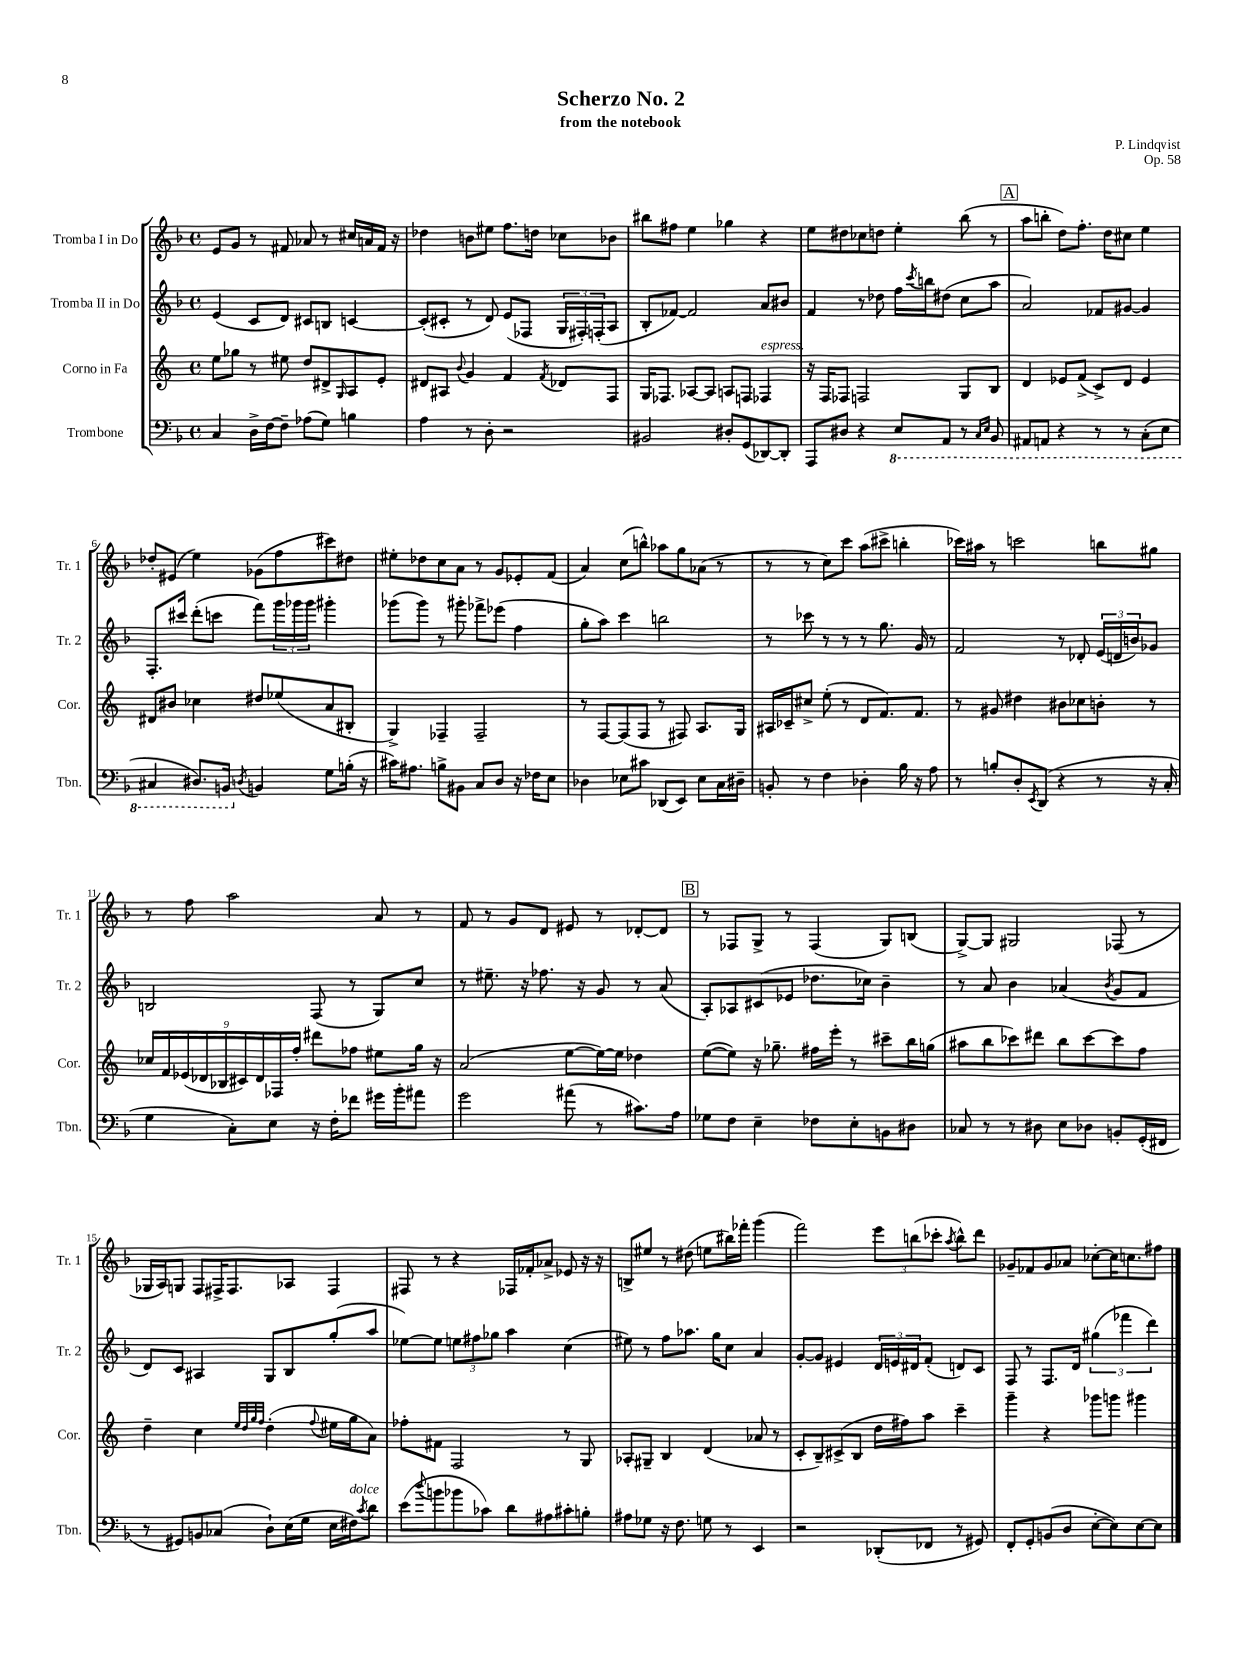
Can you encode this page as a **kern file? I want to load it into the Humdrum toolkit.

**kern	**kern	**kern	**kern
*staff4	*staff3	*staff2	*staff1
*clefF4	*clefG2	*clefG2	*clefG2
*k[b-]	*k[]	*k[b-]	*k[b-]
*M4/4	*M4/4	*M4/4	*M4/4
*met(c)	*met(c)	*met(c)	*met(c)
4C	8ee	(4e	8e
.	8gg-	.	8g
16D^	8r	8c	8r
[16F	.	.	.
8F~]	8ee#	8d)	8f#
(8A-	8dd	8c#	8a-
8G)	8d#^	8B	8r
.	16qqG	.	.
4B	8A	[4c	16cc#
.	.	.	16a
.	8e'	.	16f#
.	.	.	16r
=	=	=	=
4A	8d#	(8c']	4dd-
.	8A#	8c#'	.
.	8qqb	.	.
8r	4g	8r	8b
8D'	.	8d)	8ee#
2r	4f	(8e	8.ff
.	.	8F-	.
.	.	.	16dd
.	8qf	.	.
.	8d-	24G	8cc-
.	.	24F#')	.
.	.	(24F'	.
.	8F	8A	8b-
=	=	=	=
2BB#	16G	8B-'	8bb#
.	8.F-	.	.
.	.	[8f-)	8ff#
.	[8A-	2f-]	4ee
.	8A-]	.	.
8D#'	8A	.	4gg-
(8GG	8F	.	.
[8DD-)	4F-	8a	4r
8DD-']	.	8b#	.
=	=	=	=
8AAA	16r	4f	8ee
.	16F	.	.
8D#	8F-	.	8dd#
4r	2F	8r	8cc-
.	.	8dd-	8dd
8EE	.	16ff	4ee'
.	.	8qccc	.
.	.	16bb	.
8AAA	.	(8dd#	.
8r	8G	8cc	(8bb-
16qqCC	.	.	.
16qqEE	.	.	.
8BBB-	8B	8aa	8r
=	=	=	=
8AAA#	4d	2a)	8aa
8AAA	.	.	8bb'
4r	8e-	.	8dd)
.	(8f^	.	8.ff'
8r	8c^)	8f-	.
.	.	.	16dd
8r	8d	[8g#	8cc#
(8CC'	4e-	4g#]	4ee
8EE	.	.	.
=	=	=	=
4CC#	8d#	8.F'	8dd-'
.	8b#	.	(8e#
.	.	16ccc#	.
8.DD#)	4cc-	(8ddd'	4ee)
.	.	8ccc	.
16BBB	.	.	.
8qD	.	.	.
4BB	8dd#	8fff)	(8g-
.	(8ee-	24ggg	8ff
.	.	24ggg-	.
.	.	24ggg-	.
8G	8a	4ggg#'	8ccc#)
(16B'	8B#'	.	8dd#
16r	.	.	.
=	=	=	=
16c#)	4G^)	(8ggg-	8ee#'
8.A#	.	.	.
.	.	8ggg-)	8dd-
8B^	4F-~	8r	8cc
8BB#	.	8ggg#'	8a
8C	2F-~	8fff-^	8r
8D	.	(8eee-	8g
16r	.	4ff	8e-'
16F-	.	.	.
8E	.	.	(8f
=	=	=	=
4D-	8r	8gg'	4a)
.	[8F	8aa)	.
8E-	(8F]	4ccc	(8cc
8c#	8F	.	8bb^^)
(8DD-	8r	2bb	8aa-
8EE)	8F#)	.	8gg
8E-	8.A	.	(8a-
16C	.	.	8r
16D#~	16G	.	.
=	=	=	=
8BB'	16A#	8r	8r
.	16c-~	.	.
8r	8cc#^	8ccc-	8r
4F	(8ee'	8r	8cc)
.	8r	8r	8ccc
4D-'	8d	8r	(8aa
.	8.f)	8.gg	8ccc#^
16B-	.	.	4bb'
16r	8.f	16g	.
8A	.	8r	.
=	=	=	=
8r	8r	2f	16ccc-)
.	.	.	16aa#
8B'	8g#	.	8r
8D'	4dd#	.	2ccc
8qEE	.	.	.
(8DD	.	.	.
4r	8b#	8r	.
.	8cc-	8d-'	.
8r	8b'	(24e	8bb
.	.	24d	.
.	.	24b)	.
16r	8r	8g-	8gg#
16C'	.	.	.
=	=	=	=
4G	18cc-	2B	8r
.	18f	.	.
.	(18e-	.	.
.	.	.	8ff
.	18d-	.	.
.	18B-	.	.
8C')	.	.	2aa
.	18c#)	.	.
.	18d-	.	.
8E	.	.	.
.	18F-	.	.
.	18ff'	.	.
16r	8ddd#	(8F	.
16F'	.	.	.
8f-	8ff-	8r	.
16g#	8ee#	8G)	8a
16b-'	.	.	.
8a#	16gg	8cc	8r
.	16r	.	.
=	=	=	=
2g	(2a	8r	8f
.	.	8.ee#~	8r
.	.	.	8g
.	.	16r	.
.	.	8.ff-	8d
(8a#	[8ee	.	8e#
.	.	16r	.
8r	16ee_)	8g	8r
.	16ee]	.	.
8.c#)	4dd-	8r	[8d-'
.	.	(8a	8d-]
16A	.	.	.
=	=	=	=
8G-	([8ee	8A')	8r
8F	8ee])	8A-	8F-
4E~	16r	(8c#	8G^
.	8.gg-~	.	.
.	.	8e-	8r
8F-	16ff#	8.dd-	(4F-
.	16eee'	.	.
8E'	8r	.	.
.	.	16cc-)	.
8BB	8ccc#~	4b-~	8G)
8D#	16bb	.	(8B
.	(16gg	.	.
=	=	=	=
8C-	8aa#	8r	[8G^)
8r	8bb	8a	8G]
8r	8ccc-)	4b-	2G#
8D#	8ddd#	.	.
8E	8bb	(4a-	.
8D-	[8ccc-	.	.
.	.	8qb-	.
8BB'	8ccc-]	8g	(8F-
(16GG'	8ff	8f	8r
16FF#	.	.	.
=	=	=	=
8r	4dd~	8d)	16G-
.	.	.	16A)
8GG#)	.	8c	8G
8BB	4cc	4A#	8F
(8C-	.	.	16F#^
.	.	.	8.F#
.	32qqee	.	.
.	32qqdd	.	.
.	32qqgg	.	.
.	32qqff	.	.
8D`)	(4dd'	8G	.
(16E	.	8B-	8A-
16G	.	.	.
.	8qqff	.	.
16E	16ee#	(8gg'	4F#
16F#)	16gg	.	.
8qc	.	.	.
8d	8a)	8aa	.
=	=	=	=
(8e	8ff-'	[8ee-)	8F#
8qqdd	.	.	.
8b	8f#	8ee-]	8r
8b-	2F	12ee	4r
.	.	12ff#	.
8c-)	.	.	.
.	.	12gg-	.
8d	.	4aa	16F-
.	.	.	16f-'
8A#	.	.	8a-^
8c#'	8r	(4cc	8e-
8B'	8G	.	16r
.	.	.	16r
=	=	=	=
8A#	8A-'	8ee#)	8B^
8G-	8G#~	8r	8ee#
16r	4B	8ff	8r
8.F	.	.	.
.	.	8.aa-	(8dd#
8G	(4d	.	8ee
.	.	16gg	.
8r	.	8cc	16bb#)
.	.	.	16fff-'
4EE	8a-	4a	(4ggg
.	8r	.	.
=	=	=	=
2r	8c'	[8g'	2fff)
.	8B~)	8g]	.
.	(8c#^	4e#	.
.	8B	.	.
(8DD-'	16dd	24d	12eee
.	.	24e	.
.	16ff#)	.	.
.	.	24d#	(12bb
8FF-	8aa	(8f'	.
.	.	.	12ccc-'
.	.	.	8qaa
8r	4ccc~	8d)	8bb^^)
8GG#)	.	8c	8ddd
=	=	=	=
8FF'	4ggg~	8F	8g-~
8GG'	.	8r	8f-
(8BB	4r	8.F	8g-
8D	.	.	8a-
.	.	16d	.
[8E'	8ggg-	(6gg#	[8cc-'
8E])	8ggg	.	16cc-]
.	.	6fff-	.
.	.	.	8.cc
[8E	4ggg#	.	.
.	.	6ddd)	.
8E]	.	.	8ff#
==	==	==	==
*-	*-	*-	*-
